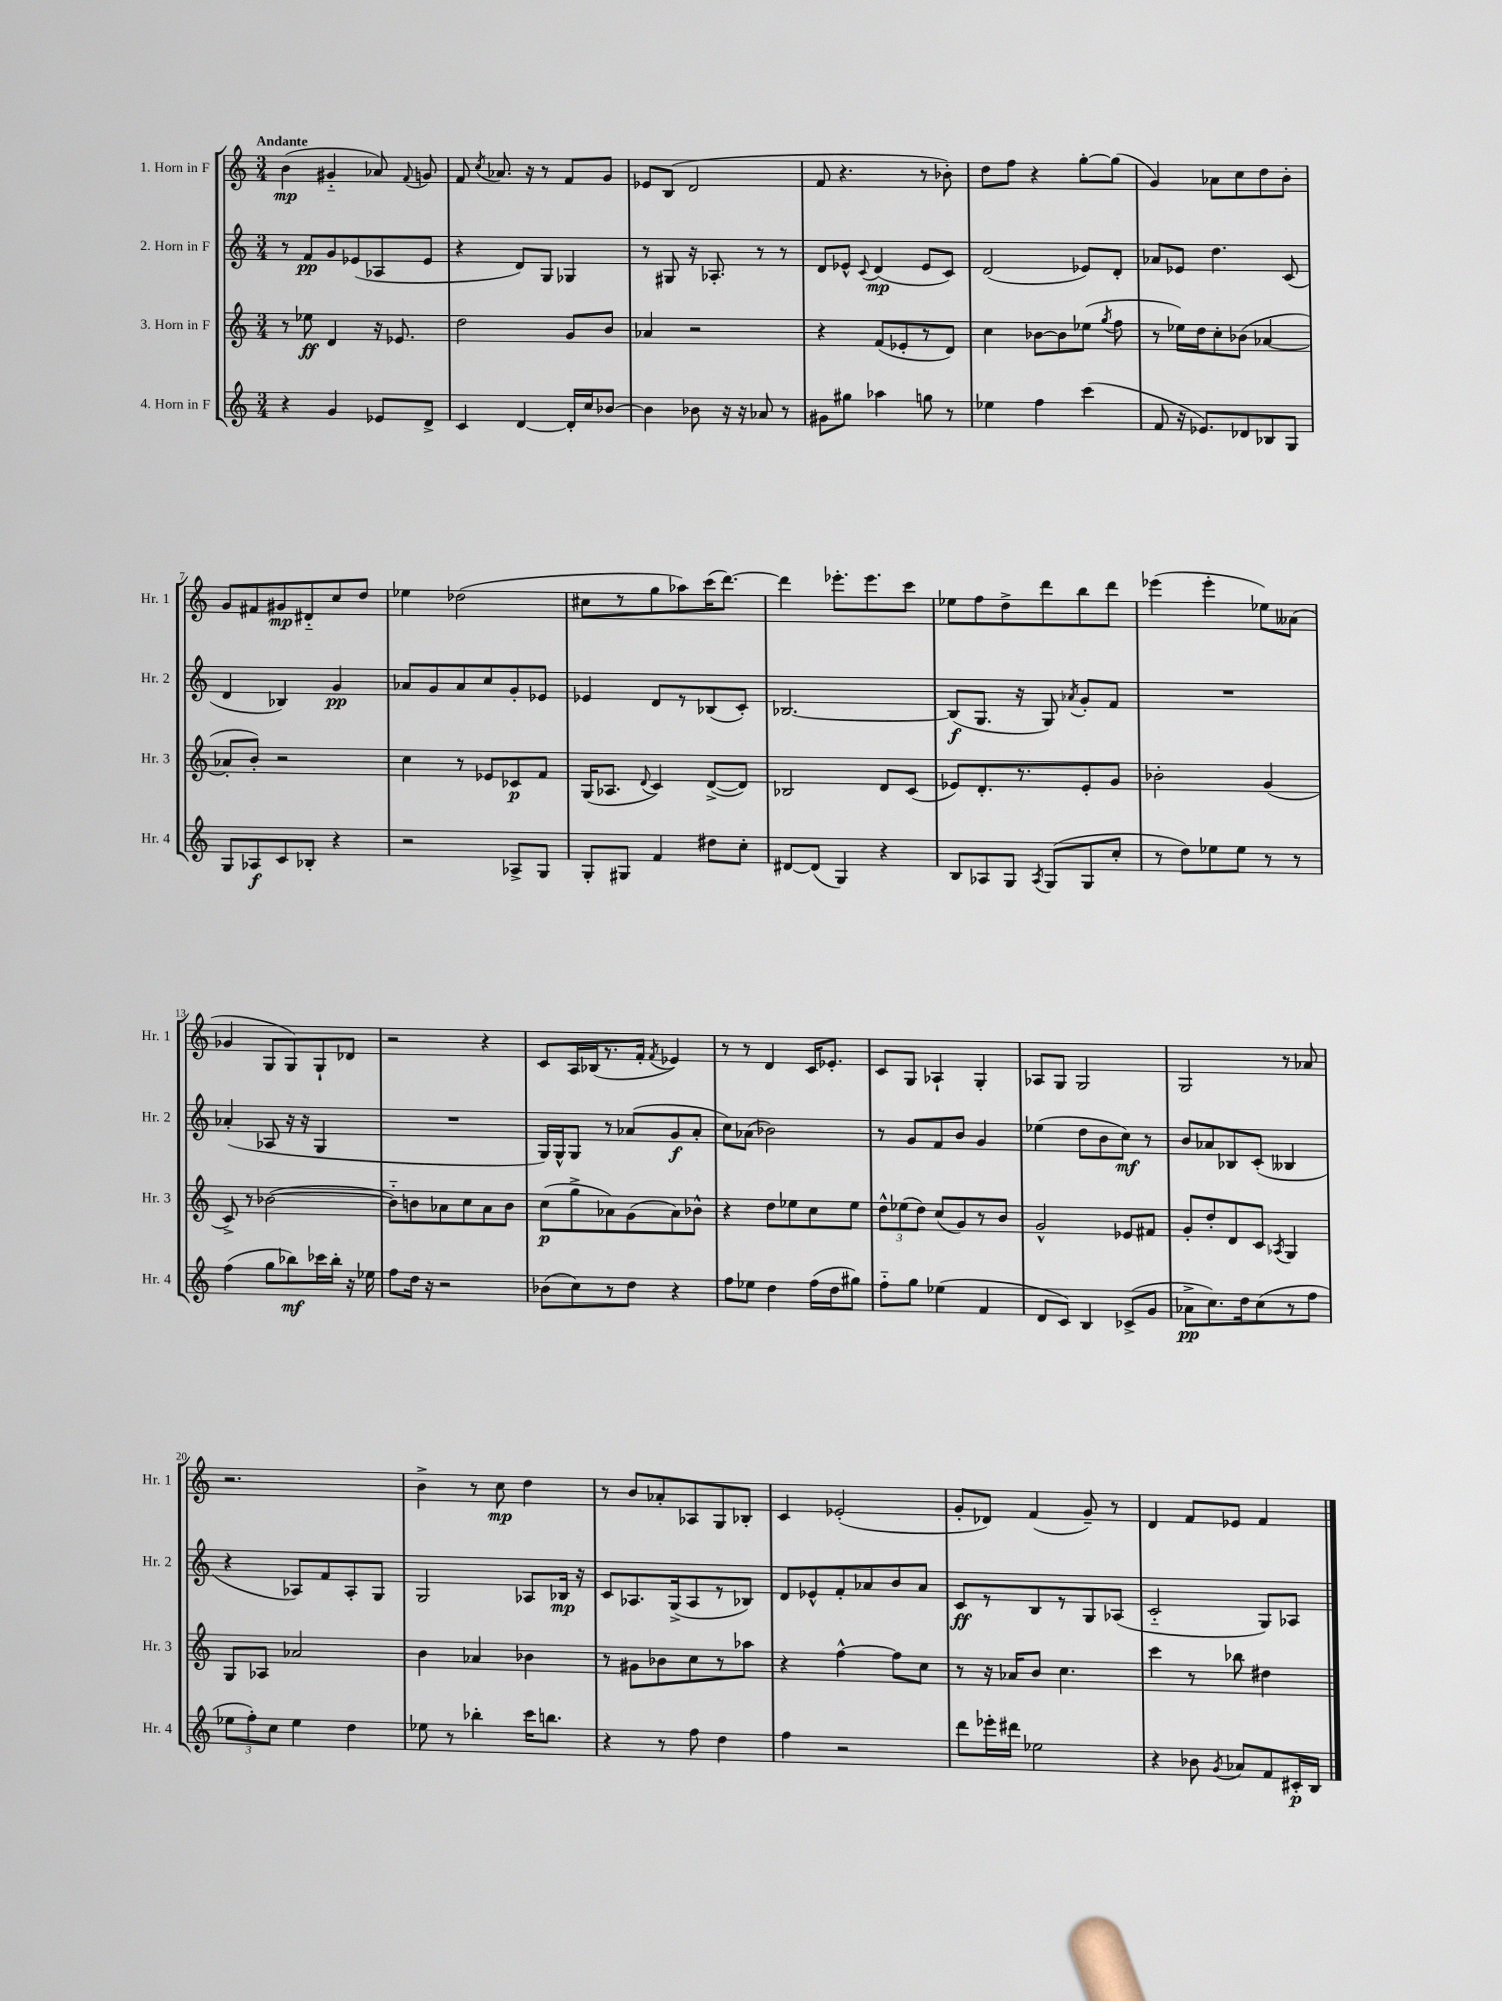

**kern	**kern	**kern	**kern
*staff4	*staff3	*staff2	*staff1
*clefG2	*clefG2	*clefG2	*clefG2
*k[]	*k[]	*k[]	*k[]
*M3/4	*M3/4	*M3/4	*M3/4
4r	8r	8r	(4b
.	8ee-	8f	.
4g	4d	8g	4g#'~
.	.	(8e-	.
8e-	16r	8A-	8a-)
.	8.e-	.	.
.	.	.	8qqf
8d^	.	8e-	8g
=	=	=	=
4c	2dd	4r	8f
.	.	.	8qcc
.	.	.	8.a-
[4d	.	8d)	.
.	.	.	16r
.	.	8G	8r
16d']	8g	4G-	8f
16cc	.	.	.
[8b-	8b	.	8g
=	=	=	=
4b-]	4a-	8r	8e-
.	.	8G#	(8B
8b-	2r	16r	2d
.	.	8.A-'	.
16r	.	.	.
16r	.	.	.
8a-	.	8r	.
8r	.	8r	.
=	=	=	=
8g#	4r	8d	8f
8gg#	.	8e-^^	4.r
.	.	8qqc	.
4aa-	(8f	(4d	.
.	8e-'	.	.
8gg	8r	8e-	8r
8r	8d)	8c)	8b-')
=	=	=	=
4ee-	4cc	(2d	8dd
.	.	.	8ff
4ff	[8b-	.	4r
.	8b-]	.	.
(4ccc	(8ee-	8e-)	[8gg'
.	8qgg	.	.
.	8ff	8d'	(8gg]
=	=	=	=
8f	8r	8a-	4g)
16r	16ee-)	8e-	.
8.e-)	16dd	.	.
.	8cc'	4.dd	8a-
8d-	(8b-	.	8cc
8B-	[4a-	.	8dd
8G	.	(8c	8b'
=	=	=	=
8G	8a-']	4d	8g
8A-	8b')	.	8f#
8c	2r	4B-)	8g#
8B-'	.	.	8d#'~
4r	.	4g	8cc
.	.	.	8dd
=	=	=	=
2r	4cc	8a-	4ee-
.	.	8g	.
.	8r	8a-	(2dd-
.	8e-	8cc	.
8A-^	8c-	8g'	.
8G	8f	8e-	.
=	=	=	=
8G'	(16G	4e-	8cc#
.	8.A-	.	.
8G#	.	.	8r
.	8qqd	.	.
4f	4c)	8d	8gg
.	.	8r	8aa-)
8dd#	([8d^	(8B-	(16ccc
.	.	.	[8.ddd)
8cc'	8d])	8c')	.
=	=	=	=
[8d#	2B-	[2.B-	4ddd]
(8d#]	.	.	.
4G)	.	.	8.eee-'
.	.	.	8.eee-
4r	8d	.	.
.	(8c	.	8ccc
=	=	=	=
8B	8e-)	(8B-]	8ee-
8A-	8.d'	8.G	8ff
8G	.	.	8dd^
.	8.r	16r	.
8qA-	.	.	.
(8G	.	8G)	8ddd
.	.	8qa-	.
8G	8e-'	8g'	8bb
8cc'	8g	8f	8ddd
=	=	=	=
8r	2b-'	2.r	(4eee-
8dd)	.	.	.
8ee-	.	.	4eee-'
8ee-	.	.	.
8r	(4g	.	8ee-)
8r	.	.	(8a--
=	=	=	=
(4ff	8c^)	(4a-'	4g-
.	8r	.	.
8gg	([2b-	8A-	8G
8bb-)	.	16r	8G)
.	.	16r	.
16ccc-	.	4G	8G`
16bb-'	.	.	.
16r	.	.	8d-
16ee-	.	.	.
=	=	=	=
8ff	8b-'~])	2.r	2r
16dd	8b	.	.
16r	.	.	.
2r	8a-	.	.
.	8cc	.	.
.	8a-	.	4r
.	8b	.	.
=	=	=	=
(8b-	(8cc	16G)	8c
.	.	16G^^	.
8cc)	8gg^	8G	16A
.	.	.	(16B-
8r	8a-)	8r	8.r
8dd	(8g	(8a-	.
.	.	.	16f'
.	.	.	8qf
4r	8a-)	8g	4e-)
.	8b-^^	8a-'	.
=	=	=	=
8ff	4r	8cc)	8r
8ee-	.	(8a-	8r
4dd	8dd	2b-)	4d
.	8ee-	.	.
(16ff	8cc	.	16c
16dd	.	.	8.e-'
8gg#)	8ee-	.	.
=	=	=	=
8ff'~	12dd^^	8r	8c
.	(12ee-	.	.
8gg	.	8g	8G
.	12dd)	.	.
(4ee-	(8cc	8f	4A-`
.	8g)	8b	.
4f	8r	4g	4G'
.	8b	.	.
=	=	=	=
8d	2g^^	(4ee-	8A-
8c)	.	.	8G
4B	.	8dd	2G
.	.	8b	.
(8c-^	8e-	8cc)	.
8g	8f#	8r	.
=	=	=	=
8a-^	8g'	8b	2G
8.cc)	8dd'	8a-	.
.	8d	8B-	.
16dd	.	.	.
(8cc	8c	(8c'	.
.	8qA-	.	.
8r	4G	4B--	8r
8ff	.	.	8a-
=	=	=	=
12ee-	8G	4r	2.r
12ff')	.	.	.
.	8A-	.	.
12cc	.	.	.
4ee-	2a-	8A-)	.
.	.	8f	.
4dd	.	8A-'	.
.	.	8G	.
=	=	=	=
8ee-	4b	2G	4b^
8r	.	.	.
4bb-'	4a-	.	8r
.	.	.	8cc
16ccc	4b-	8A-	4dd
8.bb	.	.	.
.	.	16B-	.
.	.	16r	.
=	=	=	=
4r	8r	8c	8r
.	8g#	8.A-	8b
8r	8b-	.	8a-'
.	.	(16G^	.
8ff	8cc	8A-	8A-
4dd	8r	8r	8G
.	8aa-	8B-)	8B-'
=	=	=	=
4ff	4r	8d	4c
.	.	8e-^^	.
2r	[4ff^^	8f'	(2e-'
.	.	8a-	.
.	8ff]	8b	.
.	8cc	8a-	.
=	=	=	=
8ddd	8r	8c	8g'
16eee-'	16r	8r	8d-)
16ddd#	16a-	.	.
2ee-	8b	8B	(4f
.	4.cc	8r	.
.	.	8G	8g~)
.	.	(8A-	8r
=	=	=	=
4r	4ccc	2c'~	4d
8b-	8r	.	8f
8qg	.	.	.
8a-	8bb-	.	8e-
8f	4dd#	8G)	4f
16c#'	.	8A-	.
16B	.	.	.
==	==	==	==
*-	*-	*-	*-
